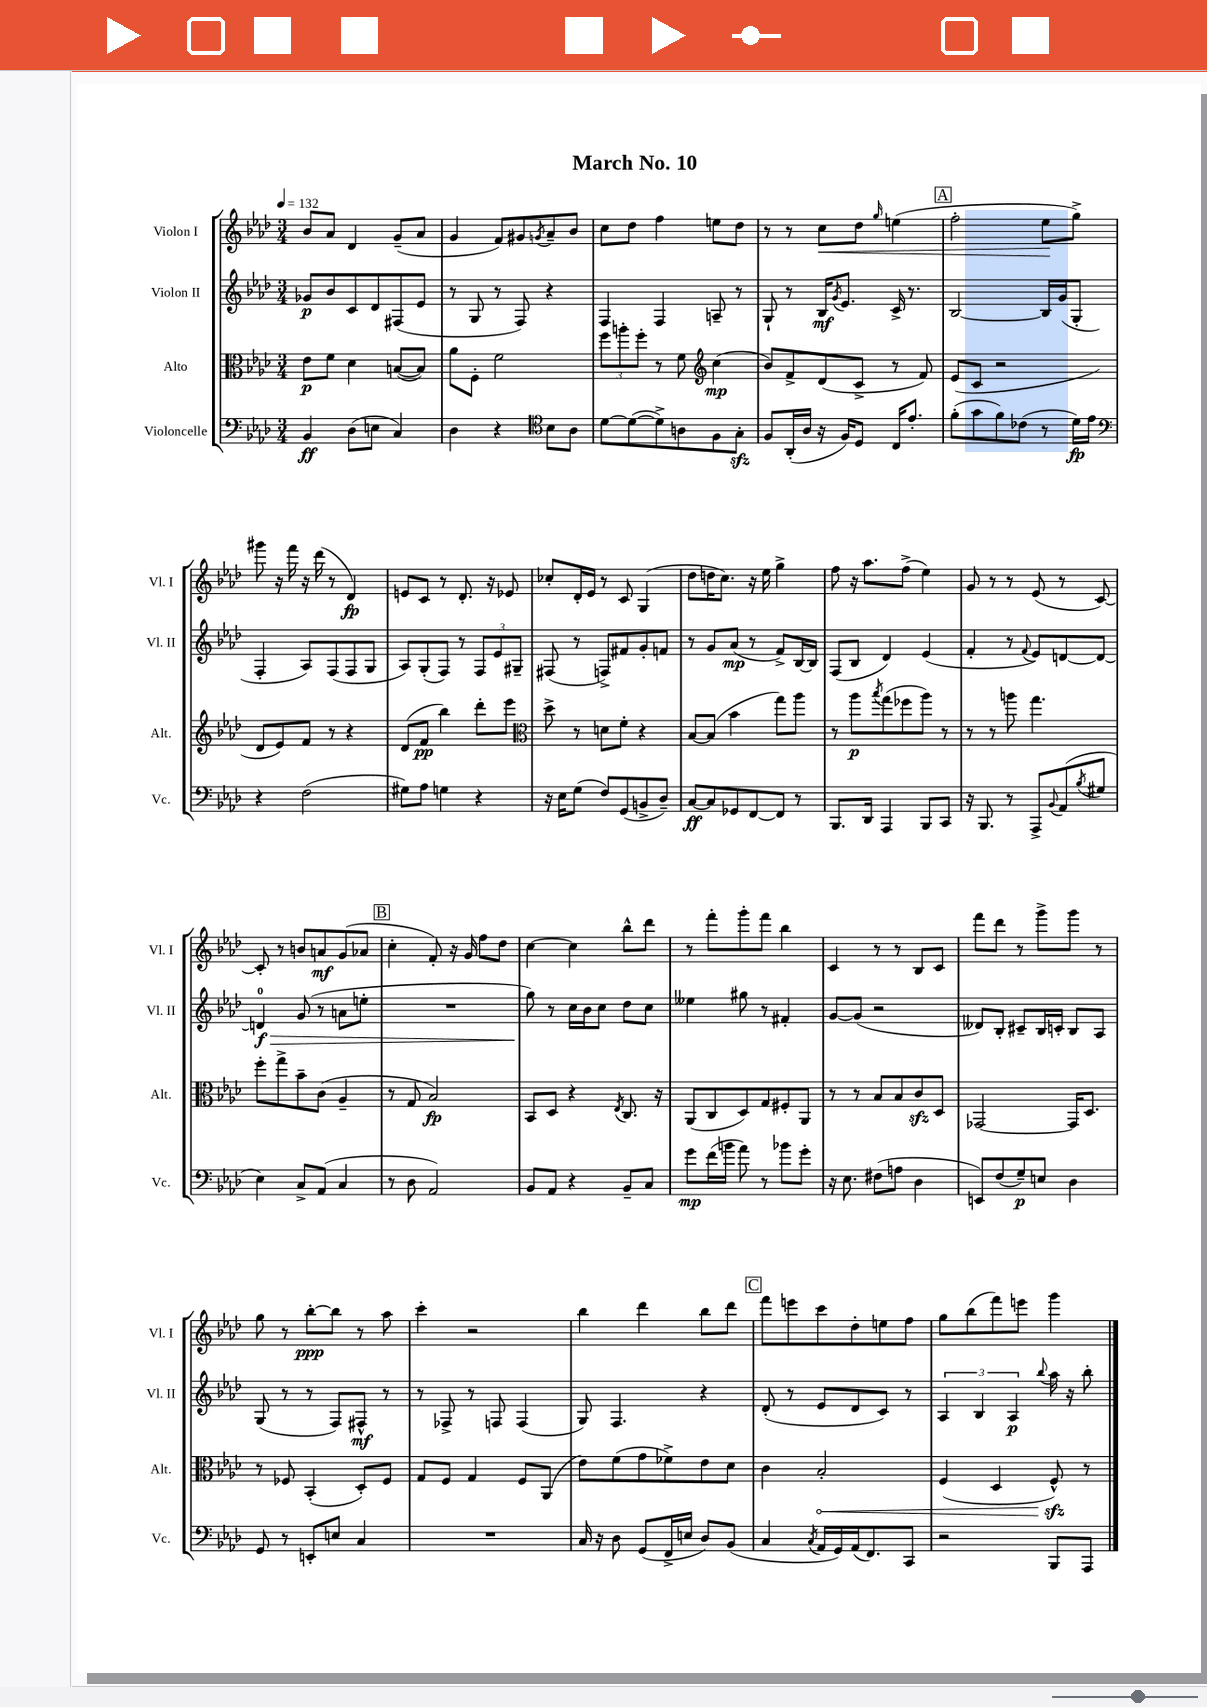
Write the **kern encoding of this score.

**kern	**kern	**kern	**kern
*staff4	*staff3	*staff2	*staff1
*clefF4	*clefC3	*clefG2	*clefG2
*k[b-e-a-d-]	*k[b-e-a-d-]	*k[b-e-a-d-]	*k[b-e-a-d-]
*M3/4	*M3/4	*M3/4	*M3/4
*MM132	*MM132	*MM132	*MM132
4BB-/	8e-\L	8g-/L	8b-/L
.	8f\J	8b-/	8a-/J
(8D-\L	4d-\	8c/	4d-/
8E\J	.	8d-/	.
4C/)	([8B/L	(8F#/	(8g~/L
.	8B/]J)	8e-/J	8a-/J
=	=	=	=
4D-\	8a-\L	8r	4g/
.	8F'\J	8G/	.
4r	2f\	8r	8f/L)
.	.	8F/)	8g#/
*clefC4	*	*	*
.	.	.	8qg/
8B-\L	.	4r	8a-~/
8A-\J	.	.	8b-/J
=	=	=	=
[8d-\L	12ff\L	4F/	8cc\L
.	12aa'\	.	.
(8d-\_	.	.	8dd-\J
.	12ff'\J	.	.
8d-^\])	8r	4F/	4ff\
8A\	8f\	.	.
*	*clefG2	*	*
8F\	(4cc\	8A~/	8ee\L
8G'\J	.	8r	8dd-\J
=	=	=	=
8F/L	8b-/L)	8G`/	8r
(16AA-'/L	8f^/	8r	8r
16A-/JJ	.	.	.
16r	(8d-/	16B-/LK	8cc\L
.	.	8qg/	.
16F/LK)	.	8.e-/J	.
8D-/J	8c^/J	.	8dd-\J
.	.	.	16qqgg/
16C/LK	8r	16c^/	(4ee\
8.e-'/J	.	8.r	.
.	8f/)	.	.
=	=	=	=
(8f'\L	(8e-/L	[2B-/	2ff'\
8g\	8c/J	.	.
8f\)	2r	.	.
(8c-\J	.	.	.
8r	.	16B-/]LL	8ee-\L
.	.	(16g/J	.
16d-\LL)	.	8G'/J	8gg^\J)
16e-\JJ	.	.	.
=	=	=	=
*clefF4	*	*	*
4r	8d-/L	4F'/	8ggg#\
.	8e-/)	.	16r
.	.	.	16fff\
(2F\	8f/J	8A-/L)	16r
.	.	.	(16ddd-\
.	8r	(8F/	8r
.	4r	8F/	4d-/)
.	.	8G/J	.
=	=	=	=
8G#\L)	(8d-/L	8A-/L)	8e/L
8A-\J	8f/J	(8G'/	8c/J
4G\	4bb-\)	8F/J)	8r
.	.	8r	8.d-'/
4r	8ddd-'\L	12F/L	.
.	.	.	16r
.	.	12e-/	.
.	8eee-\J	.	8e-/
.	.	12G#~/J	.
=	=	=	=
*	*clefC3	*	*
16r	8dd-^\	(8F#/	8cc-'/L
16E-\LK	.	.	.
(8G\J	8r	8r	16d-'/L
.	.	.	16e-/JJ
8F/L)	8d\L	8F^/L)	8r
(8GG/	8f'\J	8f#/	8c/
8BB^/	4r	8g'/	(4G/
8D-~/J)	.	8f/J	.
=	=	=	=
[8C/L	[8B-/L	8r	8dd-\L
8C/]	(8B-/]J	8g/L	16dd\K
.	.	.	8.cc\J)
8GG-/	4b-\	(8a-/J	.
[8FF/	.	8r	16r
.	.	.	16ee-\
8FF/]J	8gg\L)	8f^/L)	4gg^\
8r	8aa-\J	[16B-/L	.
.	.	16B-/]JJ	.
=	=	=	=
8.BBB-/L	8r	(8F/L	8ff\
.	8aa-\L	8B-/J	16r
16DD-/Jk	.	.	8.aa-\L
.	8qbb-/	.	.
4AAA-/	(8gg\	4d-/)	.
.	8ff-\	.	(8ff^\J
8BBB-/L	8aa-\J)	(4e-/	4ee-\)
8CC/J	8r	.	.
=	=	=	=
16r	8r	4f'/	8g/
8.BBB-/	.	.	.
.	8r	.	8r
8r	8aa\	8r	8r
.	.	8qqf/	.
8AAA-^/L	4.gg\	8e-/L)	(8e-/
8qqBB-/	.	.	.
(8AA-/	.	[8d/	8r
8qB-/	.	.	.
8G#/J	.	8d/_J	[8c/)
=	=	=	=
4E-\)	8ff'\L	4d/]	8c'/]
.	8gg^\	.	8r
8C^/L	8b-~\	(8g/	8b/L
(8AA-/J	(8c\J	8r	8a/
4C/	4A-~/	8a\L	(8g/
.	.	8ee'\J	8a-/J
=	=	=	=
8r	8r	2.r	4cc'\
8D-\	8G/	.	.
2AA-/)	2B-/)	.	8f'/)
.	.	.	16r
.	.	.	16g/
.	.	.	8ff\L
.	.	.	8dd-\J
=	=	=	=
8BB-/L	8BB-/L	8gg\)	[4cc\
8AA-/J	8D-/J	8r	.
4r	4r	16cc\LL	4cc\]
.	.	16b-\J	.
.	.	8cc\J	.
.	8qE-/	.	.
8BB-~/L	8.C/	8dd-\L	8bb-^^\L
8C/J	.	8cc\J	8ddd-\J
.	16r	.	.
=	=	=	=
8g\L	(8AA-/L	4ee--\	8r
(16f\L	8C/	.	8fff'\L
16b\JJ	.	.	.
8a-\)	8D-/)	8gg#\	8ggg'\
8r	8G/	8r	8fff\J
8b-\L	8F#'/	4f#'/	4bb-\
8g'\J	8AA-/J	.	.
=	=	=	=
16r	8r	[8g/L	4c/
8.E-\	.	.	.
.	8r	(8g/]J	.
(8F#\L	8B-/L	2r	8r
8A\J	8B-/	.	8r
4D-\	8c/	.	8B-/L
.	8D-/J	.	8c/J
=	=	=	=
8EE/L)	[2GG-/	8d--/L)	8fff\L
(8F/	.	8B-'/J	8ddd-\J
8G~/)	.	8c#~/L	8r
8E/J	.	16B-/L	8ggg^\L
.	.	16c'/JJ	.
4D-\	16GG-/]LK	8B-/L	8ggg\J
.	8.D-/J	.	.
.	.	8A-/J	8r
=	=	=	=
8GG/	8r	(8G/	8gg\
8r	8F-/	8r	8r
8EE'/L	(4BB-'/	8r	[8bb-'\L
8E/J	.	8F/L)	8bb-\]J
4C/	8D-'/L)	8F#^^/J	8r
.	8F-/J	8r	8aa-\
=	=	=	=
2.r	8G/L	8r	4ccc'\
.	8F/J	8F-^/	.
.	4G/	8r	2r
.	.	8F/	.
.	8F/L	(4F/	.
.	(8AA-/J	.	.
=	=	=	=
16C/	8e-\L)	8G/)	4bb-\
16r	.	.	.
8D-\	(8f\	4.F/	.
(8GG/L	8g\	.	4ddd-\
16FF^/L	8f-^\)	.	.
16E/JJ	.	.	.
8D-/L)	8e-\	4r	8bb-\L
(8BB-/J	8d-\J	.	8ddd-\J
=	=	=	=
4C/	4c\	(8d-'/	8fff\L
.	.	8r	8eee\
8qC/	.	.	.
16AA-/LL	2B-'/	8e-/L	8ccc\
16GG/)	.	.	.
(16AA-/J	.	8d-/	8dd-'\
8.FF/)	.	.	.
.	.	8c/J)	8ee\
8CC/J	.	8r	8ff\J
=	=	=	=
2r	(4F/	6A-/	8gg\L
.	.	.	(8bb-\
.	.	6B-/	.
.	4D-/	.	8fff\)
.	.	6A-/	.
.	.	.	8eee\J
.	.	8qqbb-/	.
8BBB-/L	8F^^/)	16aa-\	4ggg\
.	.	16r	.
8AAA-/J	8r	8bb-'\	.
==	==	==	==
*-	*-	*-	*-
